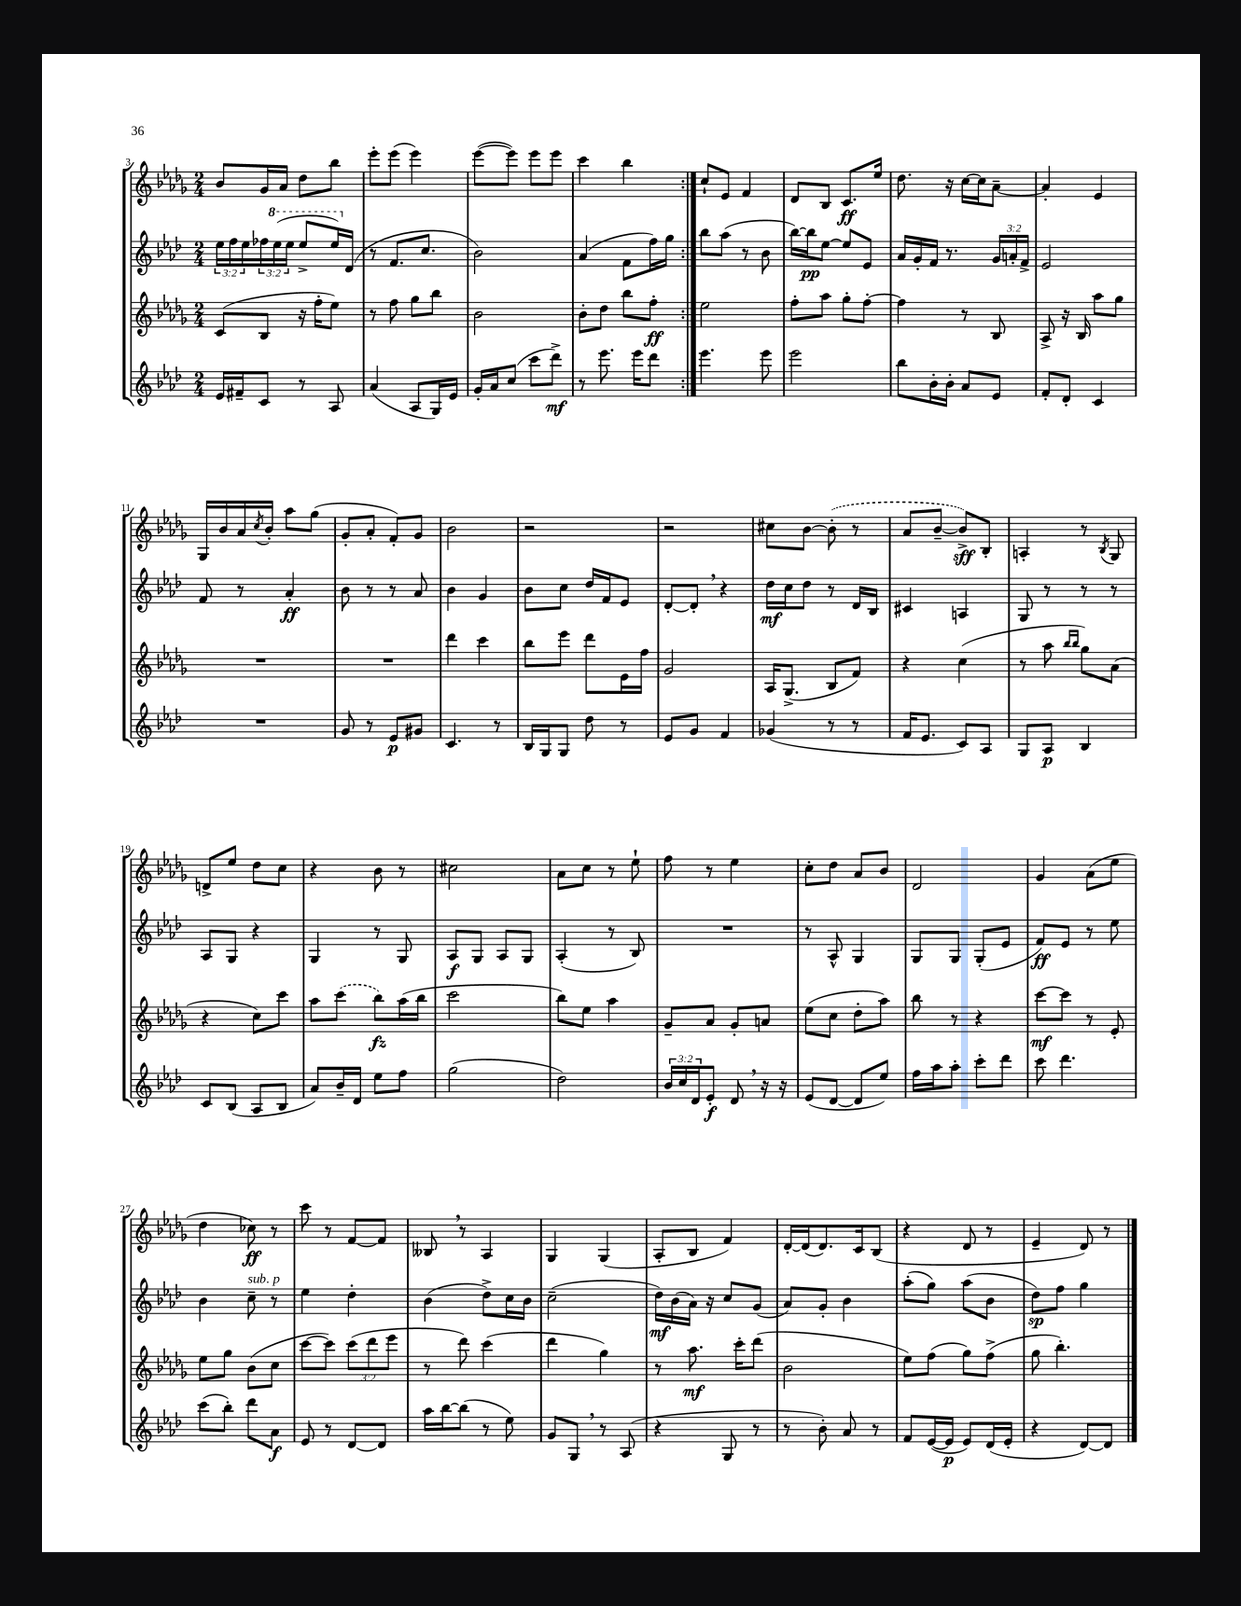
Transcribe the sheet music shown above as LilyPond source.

<<
\new StaffGroup <<
\new Staff = "s0" {
    \clef treble \key des \major \numericTimeSignature \time 2/4
    \repeat volta 2 { bes'8 ges'16 aes'16 des''8 bes''8 |
    ees'''8-. ees'''8( ees'''4) |
    ees'''8~( ees'''8) ees'''8 ees'''8 |
    c'''4 bes''4 | }
    c''8-! ees'8 f'4 |
    des'8 bes8 c'8.\ff ees''16 |
    des''8. r16 c''16~ c''16 aes'8~-- |
    aes'4-. ees'4 |
    ges16 bes'16 aes'16 \acciaccatura { c''8 } bes'16-. aes''8 ges''8( |
    ges'8-. aes'8-. f'8-.) ges'8 |
    bes'2 |
    r2 |
    r2 |
    cis''8 bes'8~ \once \slurDashed bes'8-.( r8 |
    aes'8 bes'8~-- bes'8->\sff) bes8-. |
    a4-. r8 \acciaccatura { bes8 } ges8 |
    d'8-> ees''8 des''8 c''8 |
    r4 bes'8 r8 |
    cis''2 |
    aes'8 c''8 r8 ees''8-! |
    f''8 r8 ees''4 |
    c''8-. des''8 aes'8 bes'8 |
    des'2 |
    ges'4 aes'8( ees''8 |
    des''4 ces''8\ff) r8 |
    c'''8 r8 f'8~ f'8 |
    beses8 \breathe r8 aes4 |
    ges4 ges4( |
    aes8-. bes8 f'4) |
    des'16~-. des'16( des'8.) c'16 bes8( |
    r4 des'8 r8 |
    ees'4-- des'8) r8 \bar "|." |
}
\new Staff = "s1" {
    \clef treble \key aes \major \numericTimeSignature \time 2/4 \override Staff.TupletNumber.text = #tuplet-number::calc-fraction-text
    \repeat volta 2 { \tuplet 3/2 { ees''16 f''16 ees''16 } \tuplet 3/2 { fes''16 \ottava #1 ees'''16( ees'''16 } ees'''8-> ees'''16) \ottava #0 des'16( |
    r8 f'8. c''8. |
    bes'2) |
    aes'4( f'8 f''16) g''16 | }
    bes''8 aes''8( r8 bes'8 |
    bes''16~) bes''16\pp ees''8~ ees''8 ees'8 |
    aes'16 g'16-. f'16 r8. \tuplet 3/2 { g'16 a'16-. f'16-> } |
    ees'2 |
    f'8 r8 aes'4-.\ff |
    bes'8 r8 r8 aes'8 |
    bes'4 g'4 |
    bes'8 c''8 des''16 f'16 ees'8 |
    des'8~-. des'8-. \breathe r4 |
    des''16\mf c''16 des''8 r8 des'16 bes16 |
    cis'4 a4 |
    g8 r8 r8 r8 |
    aes8 g8 r4 |
    g4 r8 g8 |
    aes8\f g8 aes8 g8 |
    aes4-.( r8 bes8) |
    R2 |
    r8 aes8-^ g4 |
    g8 g8 g8-.( ees'8 |
    f'8\ff) ees'8 r8 ees''8 |
    bes'4 c''8--^\markup { \italic "sub. p" } r8 |
    ees''4 des''4-. |
    bes'4( des''8->) c''16 bes'16 |
    c''2--( |
    des''16\mf) bes'16( aes'16) r16 c''8 g'8( |
    aes'8) g'8-. bes'4 |
    aes''8-.( g''8) aes''8( bes'8 |
    des''8\sp) f''8 g''4 \bar "|." |
}
\new Staff = "s2" {
    \clef treble \key des \major \numericTimeSignature \time 2/4 \override Staff.TupletNumber.text = #tuplet-number::calc-fraction-text
    \repeat volta 2 { c'8( bes8 r16 f''16-. ees''8) |
    r8 f''8 ges''8 bes''8 |
    bes'2 |
    bes'8-. des''8 bes''8 f''8-.\ff | }
    ees''2 |
    f''8-. aes''8 ges''8-. f''8~-. |
    f''4 r8 bes8 |
    aes8-> r16 bes16 aes''8 ges''8 |
    R2 |
    R2 |
    des'''4 c'''4 |
    bes''8 ees'''8 des'''8 ees'16 f''16 |
    ges'2 |
    aes16 ges8.->( bes8 f'8) |
    r4 c''4( |
    r8 aes''8 \grace { bes''16 bes''16 } ges''8) aes'8( |
    r4 c''8) c'''8 |
    aes''8 \once \slurDashed c'''8( bes''8\fz) aes''16( bes''16 |
    c'''2 |
    bes''8) ees''8 aes''4 |
    ges'8-- aes'8 ges'8-. a'8 |
    ees''8( c''8 des''8-. aes''8) |
    bes''8 r8 r4 |
    c'''8~\mf c'''8 r8 ees'8-. |
    ees''8 ges''8 bes'8( c''8 |
    c'''8~ c'''8) \tuplet 3/2 { c'''8( des'''8 ees'''8 } |
    r8 des'''8) c'''4( |
    des'''4 ges''4) |
    r8 aes''8.\mf c'''16-. des'''8( |
    bes'2 |
    ees''8) f''8( ges''8) f''8->( |
    ges''8 bes''4.-.) \bar "|." |
}
\new Staff = "s3" {
    \clef treble \key aes \major \numericTimeSignature \time 2/4 \override Staff.TupletNumber.text = #tuplet-number::calc-fraction-text
    \repeat volta 2 { ees'16 fis'16-- c'8 r8 aes8 |
    aes'4( aes8 g16) ees'16 |
    g'16-. aes'16 c''8( c'''8 des'''8->\mf) |
    r8 ees'''8. ees'''16 des'''8 | }
    ees'''4. ees'''8 |
    ees'''2 |
    bes''8 bes'16-. bes'16-. aes'8 ees'8 |
    f'8-. des'8-. c'4 |
    R2 |
    g'8 r8 ees'8\p gis'8 |
    c'4. r8 |
    bes16 g16 g8 des''8 r8 |
    ees'8 g'8 f'4 |
    ges'4( r8 r8 |
    f'16 ees'8. c'8) aes8 |
    g8 aes8\p bes4 |
    c'8 bes8( aes8 bes8 |
    aes'8) bes'16-- des'16 ees''8 f''8 |
    g''2( |
    des''2) |
    \tuplet 3/2 { bes'16 c''16 des'16 } ees'8-.\f des'8 \breathe r16 r16 |
    ees'8( des'8~ des'8 ees''8) |
    f''16 aes''16 aes''8-. c'''8-. des'''8 |
    c'''8 des'''4. |
    c'''8( bes''8-.) des'''8 aes'8\f |
    ees'8 r8 des'8~ des'8 |
    aes''16 bes''16~ bes''8( r8 ees''8) |
    g'8 g8 \breathe r8 aes8( |
    r4 g8 r8 |
    r8 bes'8-.) aes'8 r8 |
    f'8 ees'16~( ees'16\p ees'8) des'16( ees'16-. |
    r4 des'8~) des'8 \bar "|." |
}
>>
>>
\layout { \context { \Score currentBarNumber = #3 } }
